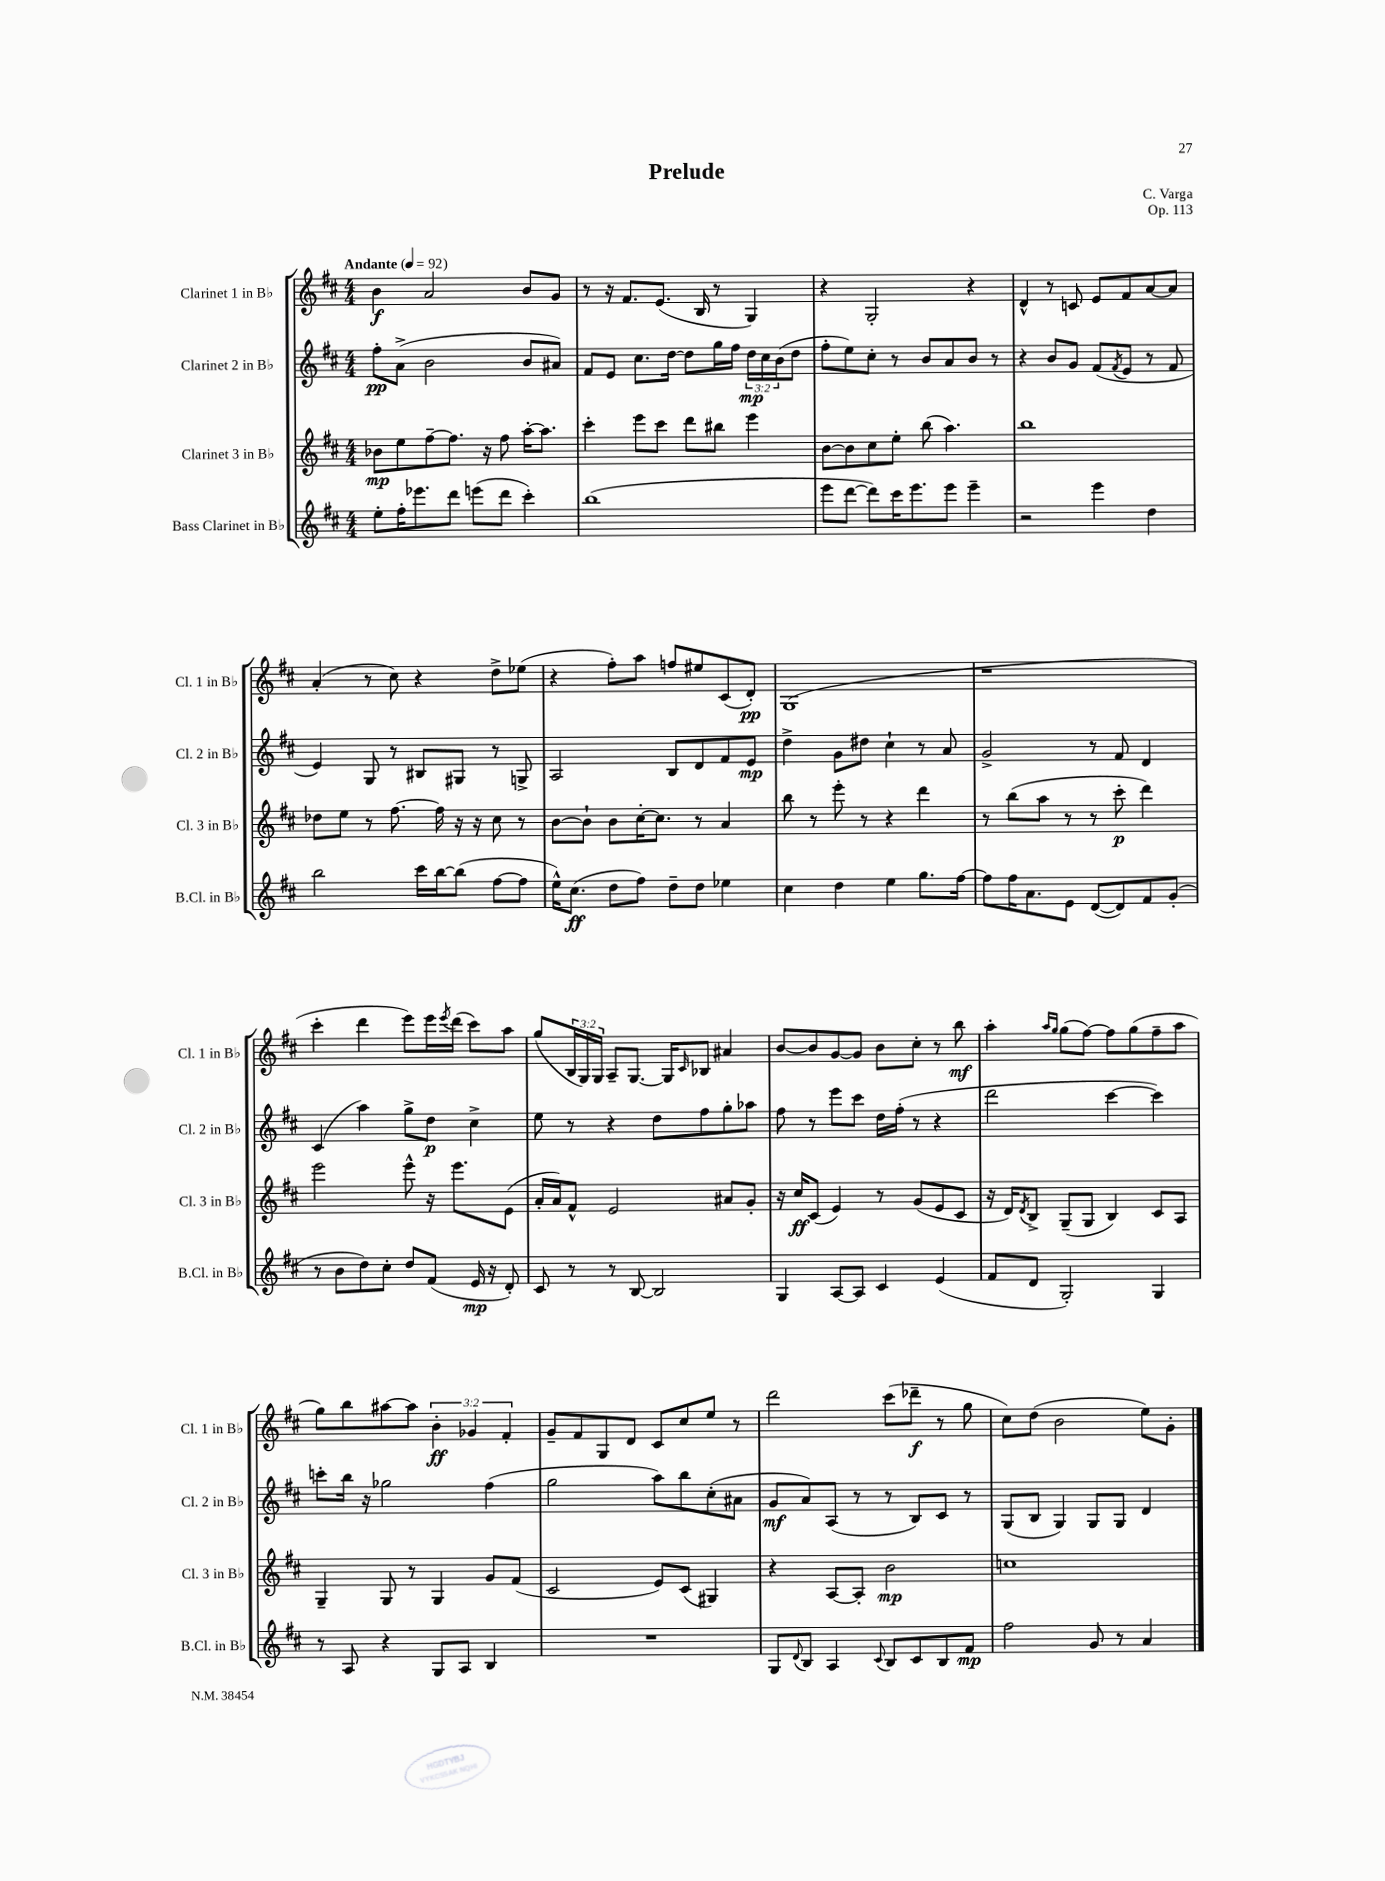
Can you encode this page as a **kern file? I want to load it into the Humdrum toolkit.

**kern	**kern	**kern	**kern
*staff4	*staff3	*staff2	*staff1
*clefG2	*clefG2	*clefG2	*clefG2
*k[f#c#]	*k[f#c#]	*k[f#c#]	*k[f#c#]
*M4/4	*M4/4	*M4/4	*M4/4
*MM92	*MM92	*MM92	*MM92
8ee'	8b-	8ff#'	4b
16ff#'	8ee	(8a^	.
8.eee-	.	.	.
.	[8ff#~	2b	2a
8ddd	8.ff#]	.	.
(8eee	.	.	.
.	16r	.	.
8ddd	8ff#	.	.
4ccc#')	[16aa'	8b	8b
.	8.aa]	.	.
.	.	8a#)	8g
=	=	=	=
(1bb	4ccc#'	8f#	8r
.	.	8e	16r
.	.	.	8.f#
.	8eee	8.cc#	.
.	8ccc#	.	(8.e
.	.	[16dd	.
.	8ddd	8dd]	.
.	.	.	16B
.	8bb#	16gg	8r
.	.	16ff#	.
.	4eee	24dd	4G)
.	.	24cc#	.
.	.	(24b	.
.	.	8dd	.
=	=	=	=
8eee	[8b	8ff#'	4r
[8ddd	8b]	8ee)	.
8ddd])	8cc#	8cc#'	2G'
16ccc#	8ee'	8r	.
8.eee	.	.	.
.	(8bb	8b	.
8eee	4.aa)	8a	.
4eee~	.	8b	4r
.	.	8r	.
=	=	=	=
2r	1bb	4r	4d^^
.	.	8b	8r
.	.	8g	8c
4eee	.	(8f#	8e
.	.	8qf#	.
.	.	8e	8f#
4dd	.	8r	[8a
.	.	8f#	8a]
=	=	=	=
2bb	8dd-	4e)	(4a'
.	8ee	.	.
.	8r	8G	8r
.	[8.ff#	8r	8cc#)
16ccc#	.	8B#	4r
[16bb	16ff#]	.	.
(8bb]	16r	8G#	.
.	16r	.	.
[8ff#	8cc#	8r	8dd^
8ff#]	8r	8G^	(8ee-
=	=	=	=
16ee^^)	[8b	2A	4r
(8.cc#	.	.	.
.	8b`]	.	.
8dd	8b	.	8ff#')
8ff#)	[16cc#'	.	8aa
.	8.cc#]	.	.
8dd~	.	8B	8ff
8dd	8r	8d	8ee#
4ee-	4a	8f#	(8c#
.	.	8e	8d')
=	=	=	=
4cc#	8bb	4dd^	(1G
.	8r	.	.
4dd	8eee'	8g	.
.	8r	8dd#	.
4ee	4r	4cc#`	.
8.gg	4ddd	8r	.
.	.	8a	.
[16ff#	.	.	.
=	=	=	=
8ff#]	8r	2g^	1r
16ff#	(8bb	.	.
8.a	.	.	.
.	8aa	.	.
8e	8r	.	.
([8d	8r	8r	.
8d])	8ccc#'	8f#	.
8f#	4ddd)	4d	.
(8g'	.	.	.
=	=	=	=
8r	2eee	(4c#	4ccc#'
8b	.	.	.
8dd)	.	4aa)	4ddd
8cc#'	.	.	.
8dd	8eee^^	8gg^	8eee)
(8f#	16r	8dd	16eee
.	.	.	8qeee
.	8.eee	.	(16ddd
16e	.	4cc#^	8ccc#)
16r	.	.	.
8d')	(8e	.	8aa
=	=	=	=
8c#	16a'	8ee	(8gg
.	16a)	.	.
8r	8f#^^	8r	24B
.	.	.	24G)
.	.	.	24G
8r	2e	4r	8A~
[8B	.	.	[8.G
2B]	.	8dd	.
.	.	.	16G]
.	.	.	16qqc#
.	.	8ff#	8B-
.	8a#	8gg'	4a#
.	8g'	8aa-	.
=	=	=	=
4G	16r	8ff#	[8b
.	16cc#	.	.
.	(8c#	8r	8b]
[8A	4e)	8eee	[8g
8A]	.	8ccc#	8g]
4c#	8r	16dd	8b
.	.	(16ff#'	.
.	(8g	8r	8cc#'
(4e	8e	4r	8r
.	8c#	.	8bb
=	=	=	=
8f#	16r	2ddd	4aa'
.	16d)	.	.
.	8qd	.	.
8d	8B^	.	.
.	.	.	16qqaa
.	.	.	16qqgg
2G')	(8G~	.	(8gg
.	8G	.	[8ff#)
.	4B)	[4ccc#	8ff#]
.	.	.	(8gg
4G	8c#	4ccc#])	8ff#~
.	8A	.	8aa
=	=	=	=
8r	4G~	8ccc'	8gg)
8A	.	16bb	8bb
.	.	16r	.
4r	8G	2gg-	[8aa#
.	8r	.	8aa#]
8G	4G	.	6b'
8A	.	.	.
.	.	.	6g-
4B	8g	(4ff#	.
.	.	.	6f#'
.	(8f#	.	.
=	=	=	=
1r	2c#	2gg	8g~
.	.	.	8f#
.	.	.	8G
.	.	.	8d
.	8e)	8aa)	8c#
.	(8c#	8bb	8cc#
.	4G#)	(8cc#'	8ee
.	.	8a#	8r
=	=	=	=
8G	4r	8g	2ddd
8qqd	.	.	.
8B	.	8a)	.
4A	[8A	(8A	.
.	8A']	8r	.
8qqc#	.	.	.
8B	2b	8r	(8ccc#
8c#	.	8B)	8ddd-~
8B	.	8c#	8r
8f#	.	8r	8gg
=	=	=	=
2ff#	1cc	(8G	8cc#)
.	.	8B	(8dd
.	.	4G)	2b
8g	.	8G	.
8r	.	8G	.
4a	.	4d	8ee)
.	.	.	8g'
==	==	==	==
*-	*-	*-	*-
